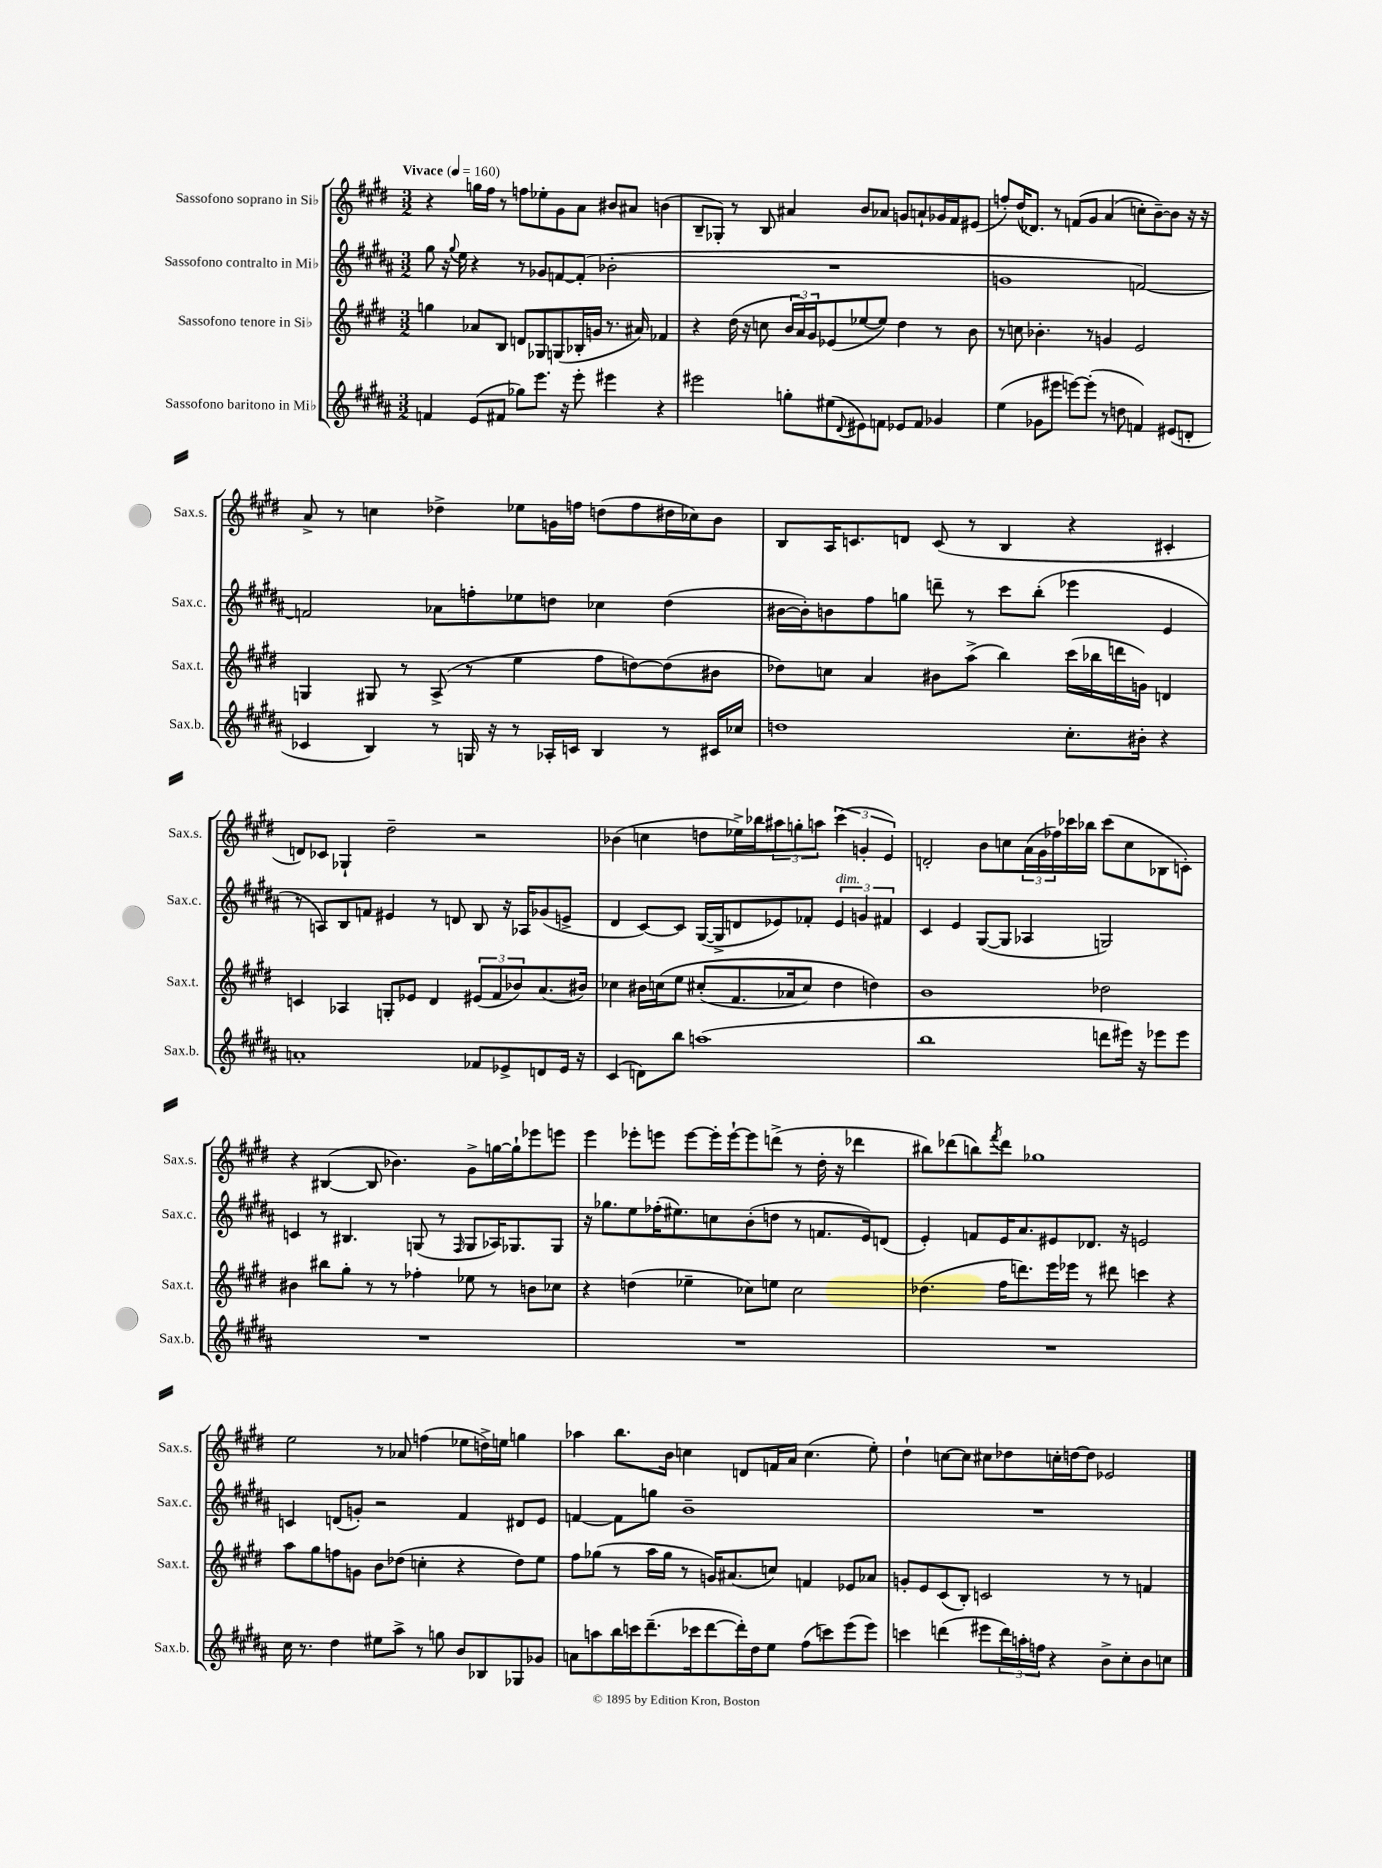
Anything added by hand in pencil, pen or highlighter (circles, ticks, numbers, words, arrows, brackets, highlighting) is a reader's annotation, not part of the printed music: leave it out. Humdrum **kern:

**kern	**kern	**kern	**kern
*staff4	*staff3	*staff2	*staff1
*clefG2	*clefG2	*clefG2	*clefG2
*k[f#c#g#d#a#]	*k[f#c#g#d#]	*k[f#c#g#d#a#]	*k[f#c#g#d#]
*M3/2	*M3/2	*M3/2	*M3/2
*MM160	*MM160	*MM160	*MM160
4f	4gg	8gg#	4r
.	.	16r	.
.	.	8qqgg#	.
.	.	16ee	.
(8e	8a-	4r	16gg
.	.	.	16ff#
8f#	8B	.	8r
8gg-)	8d	8r	8ff
8.eee	8G-	8g-	8ee-'
.	(8G	[8f	8g#
16r	.	.	.
8eee'	16B-'	(8f']	8a
.	16g	.	.
4eee#	8.r	2b-'	8b#
.	.	.	8a#
.	16a#)	.	.
4r	4f-	.	(4b
=	=	=	=
2eee#	4r	1.r	8B~
.	.	.	8G-')
.	(16dd#	.	8r
.	16r	.	.
.	8cc	.	8B
8gg'	24b	.	4a#
.	24a)	.	.
.	24g#	.	.
(8ee#	(8e-	.	.
8qqd#	.	.	.
8e#)	[8ee-	.	8b
8f	8ee-])	.	8a-
8e-	4dd#	.	8g
8f	.	.	8a`
4g-	8r	.	16g-
.	.	.	16f#
.	8b	.	(8e#
=	=	=	=
(4ee	8r	1g	8ff')
.	8cc	.	(16dd#
.	.	.	8.d-)
8g-	4.b-'	.	.
8eee#	.	.	8r
[8eee)	.	.	&(8f
(8eee']	8r	.	8g#
8r	4g	.	(4a
8dd	.	.	.
4f)	2e	[2f)	8cc')
.	.	.	[8b~&)
(8e#	.	.	8b]
8d'	.	.	16r
.	.	.	16r
=	=	=	=
4c-	4G	2f]	8a^
.	.	.	8r
4B)	8G#	.	4cc
.	8r	.	.
8r	(8A^	8a-	4dd-^
16G	8r	8ff'	.
16r	.	.	.
8r	4ee	8ee-	8ee-
16A-'	.	8dd	16g
16c	.	.	16ff
4B	8ff#	4cc-	(8dd
.	[8dd)	.	8ff
8r	(8dd]	(4dd	16dd#
.	.	.	16cc-)
16c#	8b#	.	8b
16cc-	.	.	.
=	=	=	=
1dd	8dd-)	[16b#	8B
.	.	16b#'])	.
.	8cc	8b	16A
.	.	.	8.c
.	4a	8ff#	.
.	.	8gg	8d
.	8b#	8ddd~	(8c
.	(8aa^	8r	8r
.	4bb)	8ccc#	4B
.	.	(8bb'	.
8.cc#'	(16ccc#	4eee-	4r
.	16bb-	.	.
.	16ddd	.	.
16b#'	16g)	.	.
4r	4d	4e	4c#'
=	=	=	=
1a'	4c	8r	8d)
.	.	8A)	8c-
.	4A-	8B	4G-`
.	.	8f	.
.	8G'	4e#	2dd#~
.	8e-	.	.
.	4d#	8r	.
.	.	8d	.
8f-	(12e#	8B	2r
.	12f#	.	.
8e-^	.	16r	.
.	12b-)	.	.
.	.	16A-	.
8d	(8.a	(8g-	.
16e-	.	8e^	.
16r	16b#)	.	.
=	=	=	=
(4c#	4cc-	4d#	(4b-
8d)	16b#	[8c#)	4cc
.	&(16cc	.	.
8bb	8ee	8c#]	.
(1aa	(8cc#'	([16G#	8dd
.	.	16G#^]	.
.	8.f#	8d	16ee-^)
.	.	.	16bb-
.	.	8e-)	12aa#
.	16a-	.	.
.	.	.	12gg'
.	8cc#)	8f-'	.
.	.	.	12aa
.	4dd#	6e-	(6ccc#
.	.	6g	6g'
.	4dd&)	.	.
.	.	6f#	6e)
=	=	=	=
1bb	1b	4c#	2d'
.	.	4e	.
.	.	([8G#	8b
.	.	8G#]	8cc
.	.	4A-	(24a
.	.	.	24g#
.	.	.	24ff-)
.	.	.	16ccc-
.	.	.	16bb-
8ddd	2dd-	2G)	(8ccc-
16eee#)	.	.	8cc
16r	.	.	.
8eee-	.	.	8B-
8eee-	.	.	8c')
=	=	=	=
1.r	4b#	4c	4r
.	8bb#	8r	([4B#
.	8gg#'	4.B#	.
.	8r	.	8B#]
.	8r	.	4.b-)
.	4ff-'	(8G	.
.	.	8r	.
.	.	16qqF#	.
.	8ee-	8G	8g#^
.	8r	16A-)	[16gg
.	.	8.G-	16gg`]
.	8b	.	8eee-
.	8cc-	8G-	8eee
=	=	=	=
1.r	4r	16r	4eee
.	.	8.gg-	.
.	(4dd	8ee	8eee-'
.	.	(16ff-'	8eee
.	.	8.ee#)	.
.	4ee-~	.	[8eee
.	.	8cc	16eee']
.	.	.	[16eee`
.	8cc-)	(8b'	8eee]
.	8ee	8dd	(8ddd^
.	2cc-	8r	8r
.	.	8.f	16dd#'
.	.	.	16r
.	.	.	4ddd-
.	.	16e)	.
.	.	(8d	.
=	=	=	=
1.r	(4.dd-	4e')	8bb#)
.	.	.	(8ddd-
.	.	8f	8bb)
.	.	.	8qfff#
.	16ff#	16e	8ddd-
.	8.ddd)	8.a#	.
.	.	.	1gg-
.	16eee	8e#	.
.	16eee-	.	.
.	8r	8.d-	.
.	8ddd#	.	.
.	.	16r	.
.	4ccc	2e	.
.	4r	.	.
=	=	=	=
16cc#	8aa	4c	2ee
8.r	.	.	.
.	8gg#	.	.
4dd#	8ff	(8d	.
.	8g	8g')	.
8ee#	8b	2r	8r
8aa#^	(8dd-	.	8a-
8r	4cc'	.	(4ff
8gg	.	.	.
8b	4r	4f#	8ee-
8B-	.	.	16dd^)
.	.	.	16ee
8G-	8dd-)	8d#	4gg
8g-	8ee	8e	.
=	=	=	=
8a	8ff#	[4f	4aa-
8aa	(8gg-	.	.
16bb	8r	8f]	8.bb
16ccc	.	.	.
(8.ddd#~	16aa	8gg	.
.	16gg-	.	16b
.	8r	1b~	4cc
16ccc-	.	.	.
[8ddd#	16g)	.	.
.	(8.a#	.	.
16ddd#'])	.	.	8d
16dd#	.	.	.
8ee	8cc)	.	16f
.	.	.	16a
(8ff#	4f	.	(4.cc
8ccc)	.	.	.
(8eee	8e-	.	.
8eee)	8a-	.	8ee')
=	=	=	=
4ccc	8g'	1.r	4dd#`
.	8e	.	.
(4ddd	(8c#	.	[8cc
.	8B')	.	8cc]
8eee#	2c	.	8cc#
24ddd)	.	.	8dd-
24aa'	.	.	.
24ff	.	.	.
4r	.	.	16cc'
.	.	.	[16dd
.	.	.	8dd]
8b^	8r	.	2e-
8cc#'	8r	.	.
8b	4f	.	.
8cc	.	.	.
==	==	==	==
*-	*-	*-	*-
